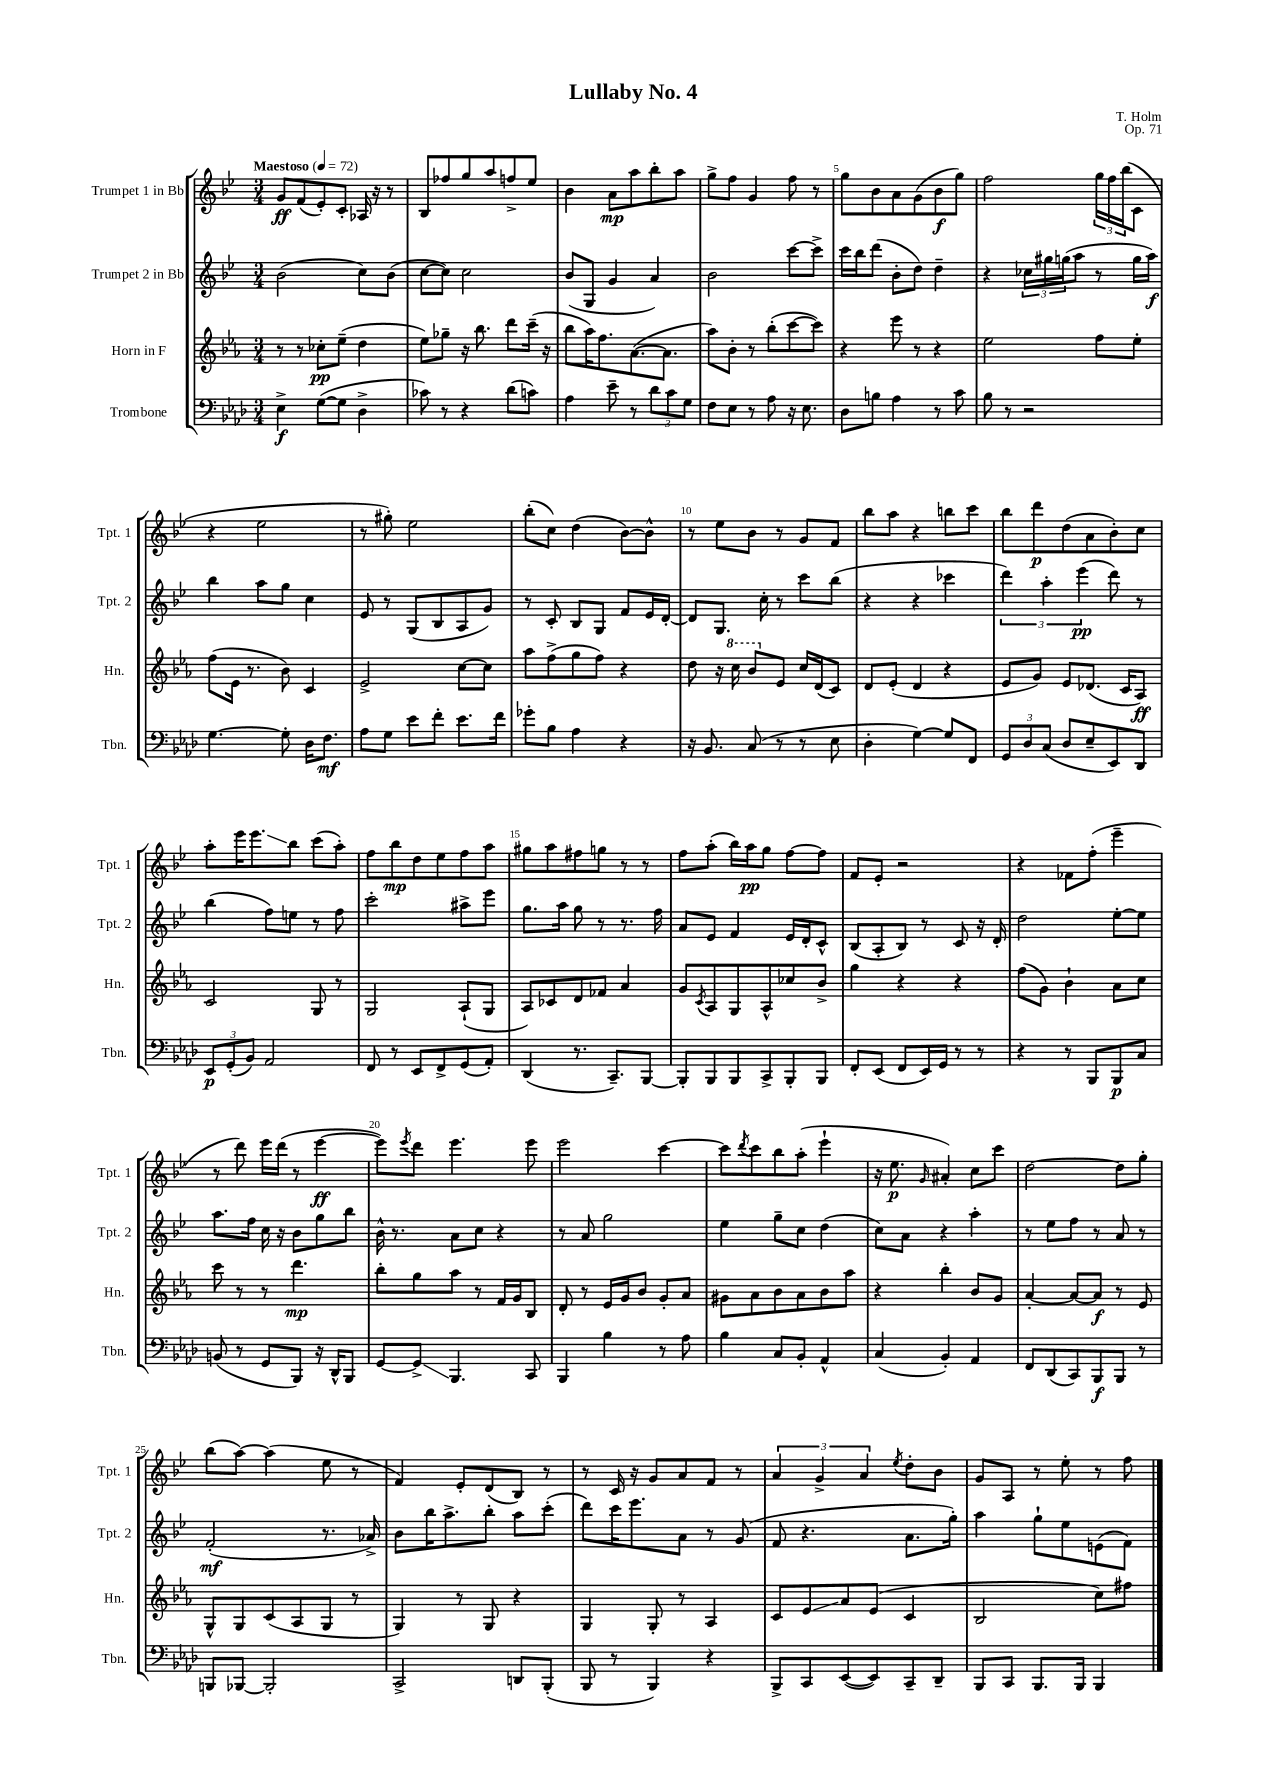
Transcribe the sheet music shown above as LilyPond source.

\header { title = "Lullaby No. 4" composer = "T. Holm" opus = "Op. 71" }
<<
\new StaffGroup <<
\new Staff = "s0" \with { instrumentName = "Trumpet 1 in Bb" shortInstrumentName = "Tpt. 1" } {
    \clef treble \key bes \major \numericTimeSignature \time 3/4 \tempo "Maestoso" 4 = 72
    g'8\ff f'8( ees'8-.) c'8-. aes16 r16 r8 |
    bes8 fes''8 g''8 a''8 f''8-> ees''8 |
    bes'4 a'8\mp a''8 bes''8-. a''8 |
    g''8-> f''8 g'4 f''8 r8 |
    g''8 bes'8 a'8 g'8( bes'8\f g''8) |
    f''2 \tuplet 3/2 { g''16 f''16 bes''16( } c'8 |
    r4 ees''2 |
    r8 gis''8-.) ees''2 |
    bes''8-.( c''8) d''4( bes'8~) bes'8-^ |
    r8 ees''8 bes'8 r8 g'8 f'8 |
    bes''8 a''8 r4 b''8 c'''8 |
    bes''8 d'''8\p d''8( a'8 bes'8-.) c''8 |
    a''8-. ees'''16 ees'''8.\glissando bes''8 c'''8( a''8-.) |
    f''8 bes''8\mp d''8 ees''8 f''8 a''8 |
    gis''8 a''8 fis''8 g''8 r8 r8 |
    f''8 a''8-.( bes''16) a''16\pp g''8 f''8~ f''8 |
    f'8 ees'8-. r2 |
    r4 fes'8 f''8-.( ees'''4-- |
    r8 d'''8) ees'''16 d'''16( r8 ees'''4~\ff |
    ees'''8) \acciaccatura { ees'''8 } d'''8 ees'''4. ees'''8 |
    ees'''2 c'''4~ |
    c'''8 \acciaccatura { d'''8 } c'''8 bes''8 a''8-.( ees'''4-! |
    r16 ees''8.\p \grace { g'16 } ais'4-.) c''8 c'''8 |
    d''2~ d''8 g''8-. |
    bes''8( a''8~) a''4( ees''8 r8 |
    f'4) ees'8-. d'8( bes8) r8 |
    r8 c'16 r16 g'8 a'8 f'8 r8 |
    \tuplet 3/2 { a'4 g'4-> a'4 } \acciaccatura { ees''8 } d''8-. bes'8 |
    g'8 a8 r8 ees''8-. r8 f''8 \bar "|." |
}
\new Staff = "s1" \with { instrumentName = "Trumpet 2 in Bb" shortInstrumentName = "Tpt. 2" } {
    \clef treble \key bes \major \numericTimeSignature \time 3/4
    bes'2( c''8) bes'8( |
    c''8~ c''8) c''2 |
    bes'8( g8 g'4 a'4) |
    bes'2 c'''8~ c'''8-> |
    c'''16 bes''16 d'''8( bes'8-. d''8) d''4-- |
    r4 \tuplet 3/2 { ces''16 gis''16 g''16( } a''8 r8 g''16 a''16\f) |
    bes''4 a''8 g''8 c''4 |
    ees'8 r8 g8( bes8 a8 g'8) |
    r8 c'8-. bes8 g8 f'8 ees'16 d'16~-. |
    d'8 g8. c''16-. r8 c'''8 bes''8( |
    r4 r4 ces'''4 |
    \tuplet 3/2 { d'''4) a''4-. ees'''4\pp( } d'''8) r8 |
    bes''4( f''8) e''8 r8 f''8 |
    c'''2-. ais''8-> ees'''8 |
    g''8. a''16 g''8 r8 r8. f''16 |
    a'8 ees'8 f'4 ees'16 d'16-. c'8-^ |
    bes8( a8-. bes8) r8 c'8 r16 d'16-. |
    d''2 ees''8~-. ees''8 |
    a''8. f''16 c''16 r16 bes'8 g''8 bes''8 |
    bes'16-^ r8. a'8 c''8 r4 |
    r8 a'8 g''2 |
    ees''4 g''8-- c''8 d''4( |
    c''8) a'8 r4 a''4-. |
    r8 ees''8 f''8 r8 a'8 r8 |
    f'2-.\mf( r8. aes'16->) |
    bes'8 bes''16 a''8.-> bes''8-. a''8 c'''8-.( |
    d'''8) c'''16 ees'''8. a'8 r8 g'8( |
    f'8 r4. a'8. g''16-.) |
    a''4 g''8-! ees''8 e'8( f'8) \bar "|." |
}
\new Staff = "s2" \with { instrumentName = "Horn in F" shortInstrumentName = "Hn." } {
    \clef treble \key ees \major \numericTimeSignature \time 3/4
    r8 r8 ces''8-.\pp ees''8--( d''4 |
    ees''8) ges''8-- r16 bes''8. d'''8 c'''16--( r16 |
    bes''8 aes''16) f''8. aes'8.~( aes'8. |
    aes''8) bes'8-. r8 bes''8-.( c'''8~ c'''8) |
    r4 ees'''8 r8 r4 |
    ees''2 f''8 ees''8-. |
    f''8( ees'16 r8. bes'8) c'4 |
    ees'2-> c''8~ c''8 |
    aes''8 f''8->( g''8 f''8) r4 |
    d''8 r16 \ottava #1 c'''16 bes''8 \ottava #0 ees'8 c''16 d'16( c'8) |
    d'8 ees'8-.( d'4 r4 |
    ees'8 g'8) ees'8 des'8.( c'16 aes8\ff) |
    c'2 g8 r8 |
    g2 aes8-!( g8 |
    aes8) ces'8 d'8 fes'8 aes'4 |
    g'8 \acciaccatura { c'8 } aes8 g8 aes8-^ ces''8 bes'8-> |
    g''4 r4 r4 |
    f''8( g'8) bes'4-! aes'8 c''8 |
    c'''8 r8 r8 d'''4.\mp |
    bes''8-. g''8 aes''8 r8 f'16 g'16 bes8 |
    d'8-. r8 ees'16 g'16 bes'8 g'8-. aes'8 |
    gis'8 aes'8 bes'8 aes'8 bes'8 aes''8 |
    r4 bes''4-. bes'8 g'8 |
    aes'4~-. aes'8~ aes'8\f r8 ees'8 |
    g8-^ g8 c'8( aes8 g8 r8 |
    g4) r8 g8 r4 |
    g4 g8-. r8 aes4 |
    c'8 ees'8\glissando aes'8 ees'8( c'4 |
    bes2 c''8) fis''8 \bar "|." |
}
\new Staff = "s3" \with { instrumentName = "Trombone" shortInstrumentName = "Tbn." } {
    \clef bass \key aes \major \numericTimeSignature \time 3/4
    ees4->\f g8~( g8 des4-> |
    ces'8) r8 r4 des'8( c'8) |
    aes4 ees'8-- r8 \tuplet 3/2 { des'8 c'8 g8 } |
    f8 ees8 r8 aes8 r16 ees8. |
    des8 b8 aes4 r8 c'8 |
    bes8 r8 r2 |
    g4.~ g8-. des16 f8.\mf |
    aes8 g8 ees'8 f'8-. ees'8. f'16 |
    ges'8-. bes8 aes4 r4 |
    r16 bes,8. c8( r8 r8 ees8 |
    des4-. g4~) g8 f,8 |
    \tuplet 3/2 { g,8 des8 c8( } des8 ees8-- ees,8) des,8 |
    \tuplet 3/2 { ees,8\p g,8-.( bes,8) } aes,2 |
    f,8 r8 ees,8 f,8-> g,8( aes,8-.) |
    des,4( r8. c,8.--) bes,,8~ |
    bes,,8-. bes,,8 bes,,8 c,8-> bes,,8-. bes,,8 |
    f,8-. ees,8( f,8 ees,16) g,16 r8 r8 |
    r4 r8 bes,,8 bes,,8\p c8 |
    b,8( r8 g,8 bes,,8) r16 des,16-^ bes,,8 |
    g,8~ g,8->\glissando bes,,4. c,8 |
    bes,,4 bes4 r8 aes8 |
    bes4 c8 bes,8-. aes,4-^ |
    c4( bes,4-.) aes,4 |
    f,8 des,8( c,8) bes,,8\f bes,,8 r8 |
    b,,8 bes,,8~ bes,,2-. |
    c,2-> d,8 bes,,8-.( |
    bes,,8 r8 bes,,4) r4 |
    bes,,8-> c,8 ees,8~( ees,8) c,8-- des,8-- |
    bes,,8 c,8 bes,,8. bes,,16 bes,,4 \bar "|." |
}
>>
>>
\layout { \context { \Score \override BarNumber.break-visibility = ##(#f #t #t) barNumberVisibility = #(every-nth-bar-number-visible 5) } }
